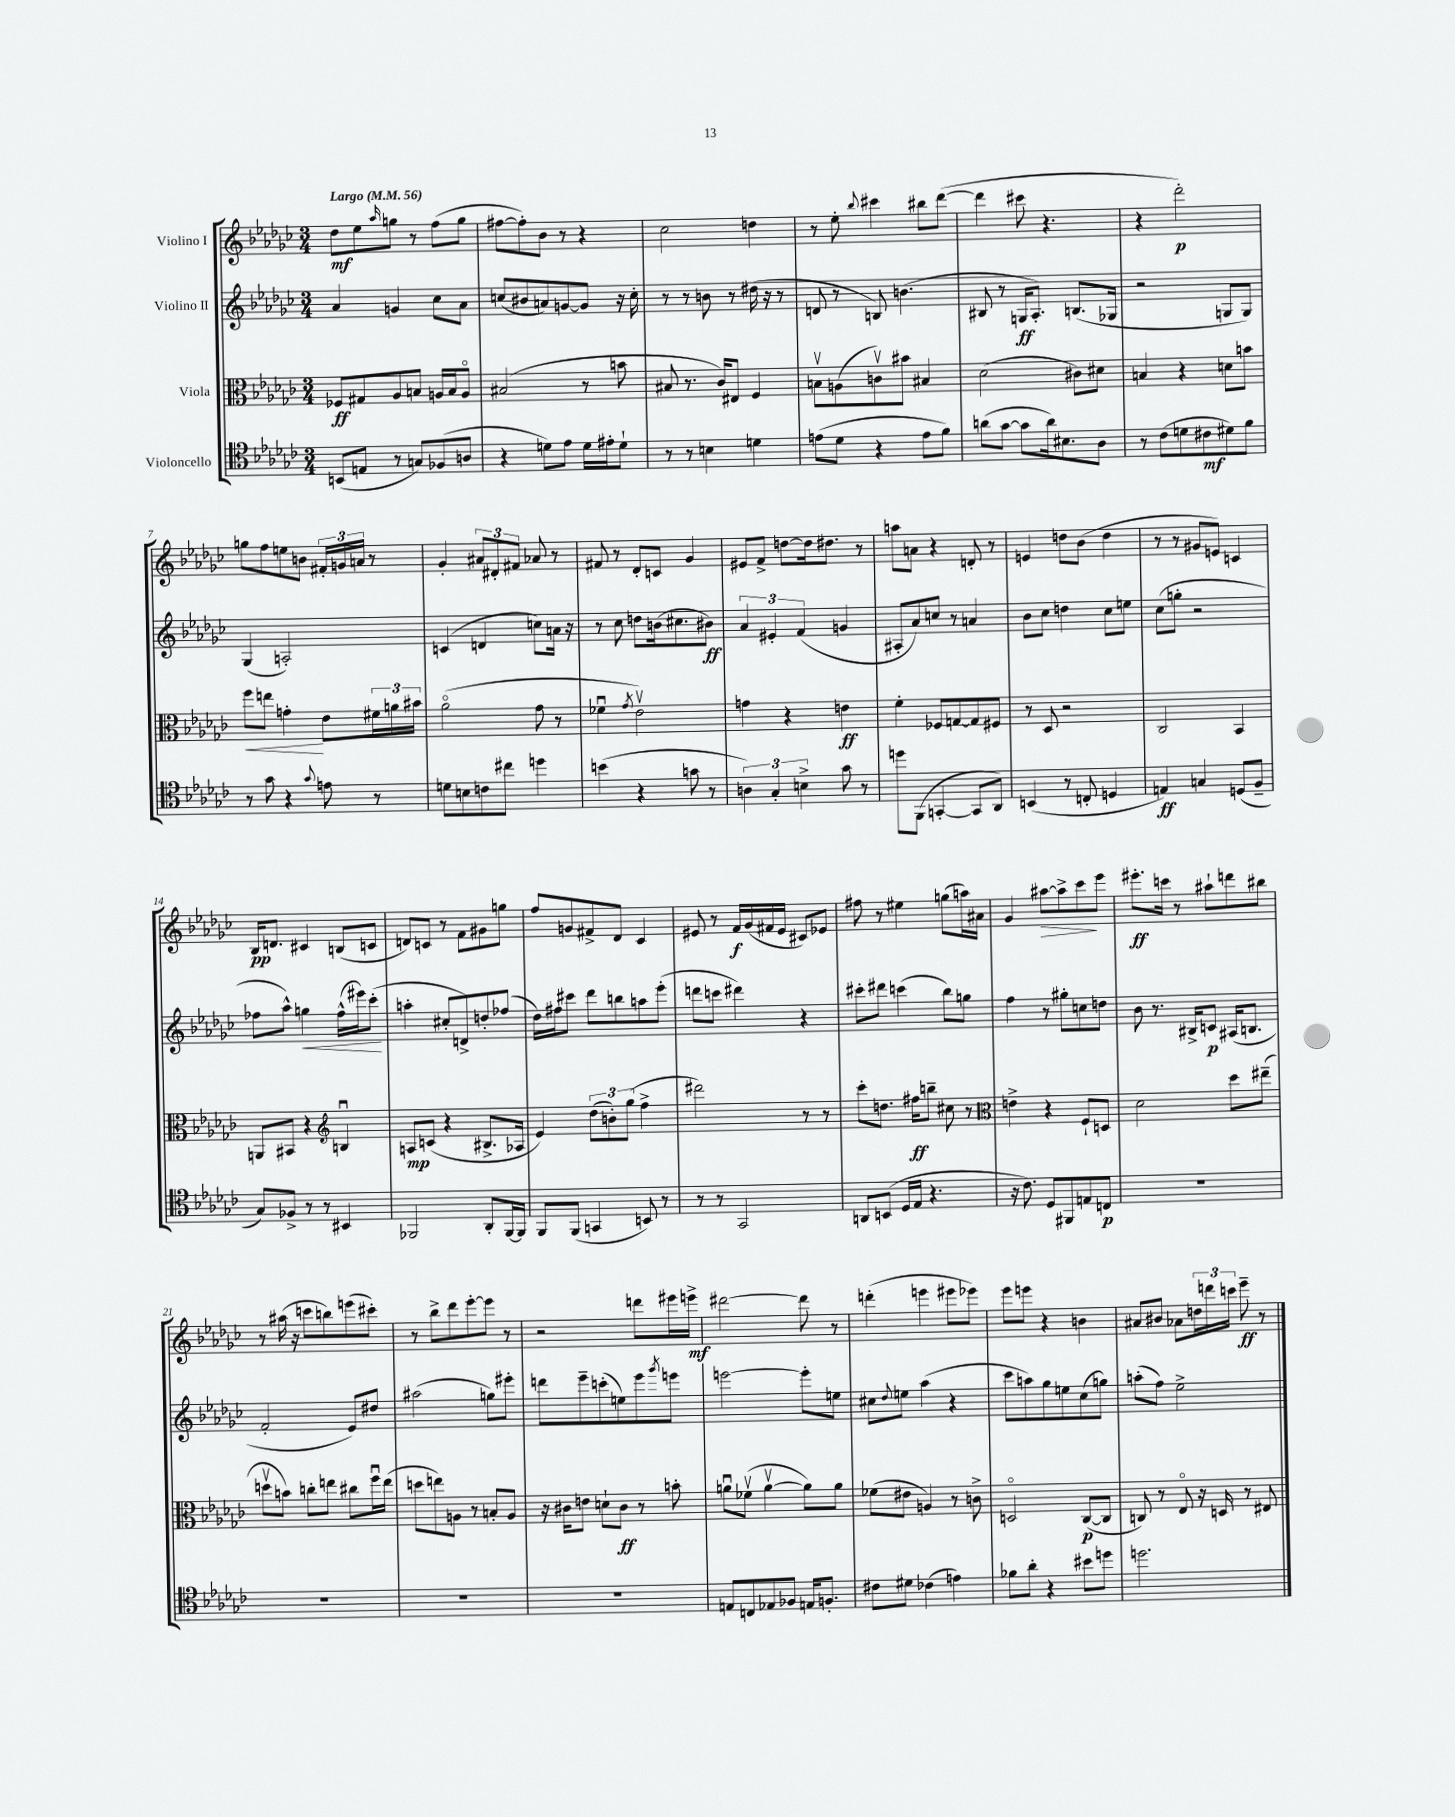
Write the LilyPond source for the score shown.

<<
\new StaffGroup <<
\new Staff = "s0" \with { instrumentName = "Violino I" } {
    \clef treble \key ges \major \numericTimeSignature \time 3/4 \tempo "Largo" 4 = 56
    des''8\mf ees''8 \grace { aes''16 } g''8 r8 f''8( g''8 |
    fis''8~ fis''8-.) bes'8 r8 r4 |
    ces''2 d''4 |
    r8 ees''8-. \appoggiatura { bes''8 } cis'''4 bis''8 des'''8~( |
    des'''4 cis'''8 r4. |
    r4 des'''2-.\p) |
    g''8 f''8 e''8 b'8 \tuplet 3/2 { fis'16-. g'16 a'16 } r8 |
    ges'4-. \tuplet 3/2 { ais'8 dis'8-. fis'8 } aes'8 r8 |
    fis'8 r8 des'8-. c'8 ges'4 |
    eis'8 f'8-> d''8~ d''16 dis''8. r8 |
    a''8 a'8 r4 d'8-. r8 |
    e'4 d''8 bes'8( d''4 |
    r8 r8 gis'8 e'8) c'4 |
    bes16\pp d'8. cis'4 b8( c'8 |
    d'8) c'8 r8 f'8 gis'8 g''8 |
    f''8 g'8 fis'8-> des'8 ces'4 |
    eis'8 r8 f'16\f ges'16( fis'16 eis'16 cis'8) ees'8 |
    fis''8 r8 eis''4 g''8( a''16) ais'16 |
    ges'4 ais''8~\> ais''8-> ces'''8\! ees'''8 |
    eis'''8.-.\ff c'''16 r8 ais''8-! d'''8 bis''8 |
    r8 ais''16( r16 c'''8 b''8) e'''8( cis'''8-.) |
    r8 bes''8-> des'''8 ees'''8~-. ees'''8 r8 |
    r2 d'''8 eis'''16 e'''16->\mf |
    dis'''2~ dis'''8 r8 |
    d'''4-.( e'''4 eis'''8 ees'''8) |
    ees'''8 e'''8 r4 b'4 |
    ais'8 bis'8 aes'8 \tuplet 3/2 { d''16 d'''16 c'''16 } ees'''8--\ff r8 \bar "|." |
}
\new Staff = "s1" \with { instrumentName = "Violino II" } {
    \clef treble \key ges \major \numericTimeSignature \time 3/4
    aes'4 g'4 ces''8 aes'8 |
    c''8( bis'8 a'8) g'8~ g'8 r16 c''16-. |
    r8 r8 b'8 r8 dis''16( r16 r8 |
    d'8 r8 b8) b'4.( |
    bis8 r8 g16\ff aes8.-.) b8.( ges16 |
    r2 g8 g8) |
    ges4( a2-.) |
    c'4( d'4 c''8) a'16 r16 |
    r8 ces''8 d''8 b'16( cis''8. bis'8\ff) |
    \tuplet 3/2 { aes'4 eis'4-. f'4( } g'4 |
    ais8-. aes'8) c''8 r8 a'4 |
    bes'8 ces''8 d''4 ces''8 e''8 |
    ces''8( g''8-. r2 |
    fes''8 aes''8-^) g''4\< fes''16-^( eis'''16) ces'''8-.\!( |
    a''4-. cis''8-. d'8->) d''8-. fes''8( |
    des''16) fis''16 cis'''8 des'''8 b''8 a''8 ees'''8-.( |
    d'''8 c'''8 dis'''4) r4 |
    cis'''8-. dis'''8 c'''4( bes''8) g''8 |
    f''4 r8 gis''8-. c''8 d''8 |
    bes'8 r8. bis16-> c'8\p ais16( b8. |
    f'2-. ees'8) dis''8 |
    ais''2( g''8) eis'''8-. |
    d'''8 ees'''8-- c'''8-.( e''8) ees'''8 \acciaccatura { ges'''8 } e'''8 |
    e'''2~ e'''8-. e''8 |
    cis''8 \appoggiatura { des''8 } e''8 aes''4( r4 |
    ces'''8 a''8) ges''8 e''8 ces''8( g''8) |
    a''8-.( f''8) ees''2-> \bar "|." |
}
\new Staff = "s2" \with { instrumentName = "Viola" } {
    \clef alto \key ges \major \numericTimeSignature \time 3/4
    fes8\ff gis8 aes8 b8 a16 b16 a8\flageolet |
    bis2( r8 b'8 |
    bis8 r8. ces'16) eis8 f4 |
    b8\upbow a8( c'8\upbow) bis'8 bis4 |
    des'2( cis'8) dis'8 |
    b4 r4 d'8 b'8 |
    f''8\< e''8 g'4-.\! ees'8 \tuplet 3/2 { fis'16 a'16 bis'16 } |
    aes'2\flageolet( ges'8 r8 |
    fes'4\downbow \acciaccatura { ges'8 } ees'2\upbow) |
    g'4 r4 e'4\ff |
    f'4-. fes8 g8~ g8 fis8 |
    r8 des8 r2 |
    ces2 bes,4 |
    a,8 bis,8 r4 \clef treble b4\downbow |
    a8\mp c'8( r4 bis8.-> aes16 |
    ees'4) \tuplet 3/2 { des''8( b'8-.) ges''8( } f''4-> |
    dis'''2) r8 r8 |
    ces'''8-. d''8. fis''16\ff b''8-- cis''8 r8 |
    \clef alto e'4-> r4 f8-! d8 |
    des'2 des''8 eis''8--( |
    d''8\upbow b'8) c''8-. e''8 cis''8 f''16\downbow e''16( |
    d''8 e''8) a8 r8 b8-. a8 |
    r16 cis'16 e'8 d'8-! cis'8\ff r8 b'8-. |
    a'8\downbow fes'8\upbow( a'4~\upbow a'8) a'8 |
    fes'8( eis'8 a4) r8 c'8-> |
    d2\flageolet ces8~\p( ces8 |
    c8) r8 ees8\flageolet r16 d16 r8 eis8 \bar "|." |
}
\new Staff = "s3" \with { instrumentName = "Violoncello" } {
    \clef tenor \key ges \major \numericTimeSignature \time 3/4
    b,8( e8 r8 g8) fes8( a8 |
    r4 d'8) ees'8 d'16 eis'16-. d'8-! |
    r8 r8 b4 d'4 |
    e'8( des'8 r4 e'8 f'8) |
    a'8( ges'8~ ges'8 a'16) bis8. aes8 |
    r8 ces'8( d'8 cis'8\mf dis'8) f'8 |
    r8 ges'8 r4 \appoggiatura { ges'8 } e'8 r8 |
    d'8 b8 c'8 cis''8 d''4 |
    b'4( r4 g'8 r8 |
    \tuplet 3/2 { a4) ges4-. b4-> } ges'8 r8 |
    d''8 f,8( g,4~-. g,8 aes,8) |
    b,4( r8 c8-. d4 |
    e4\ff) g4 d8( f8-- |
    ges8) fes8-> r8 r8 bis,4 |
    fes,2 aes,8-. fes,16~ fes,16 |
    f,8 f,8( g,4 b,8) r8 |
    r8 r8 ges,2 |
    a,8 b,8( des16 ees16 r4. |
    r16 ces'8.) des8 fis,8 e8 c8\p |
    R2. |
    R2. |
    R2. |
    R2. |
    e8 c8 ees8 fes8 e16 f8.-. |
    cis'8 dis'8 ces'4( e'4) |
    fes'8 aes'8-. r4 bis'8 d''8 |
    d''2. \bar "|." |
}
>>
>>
